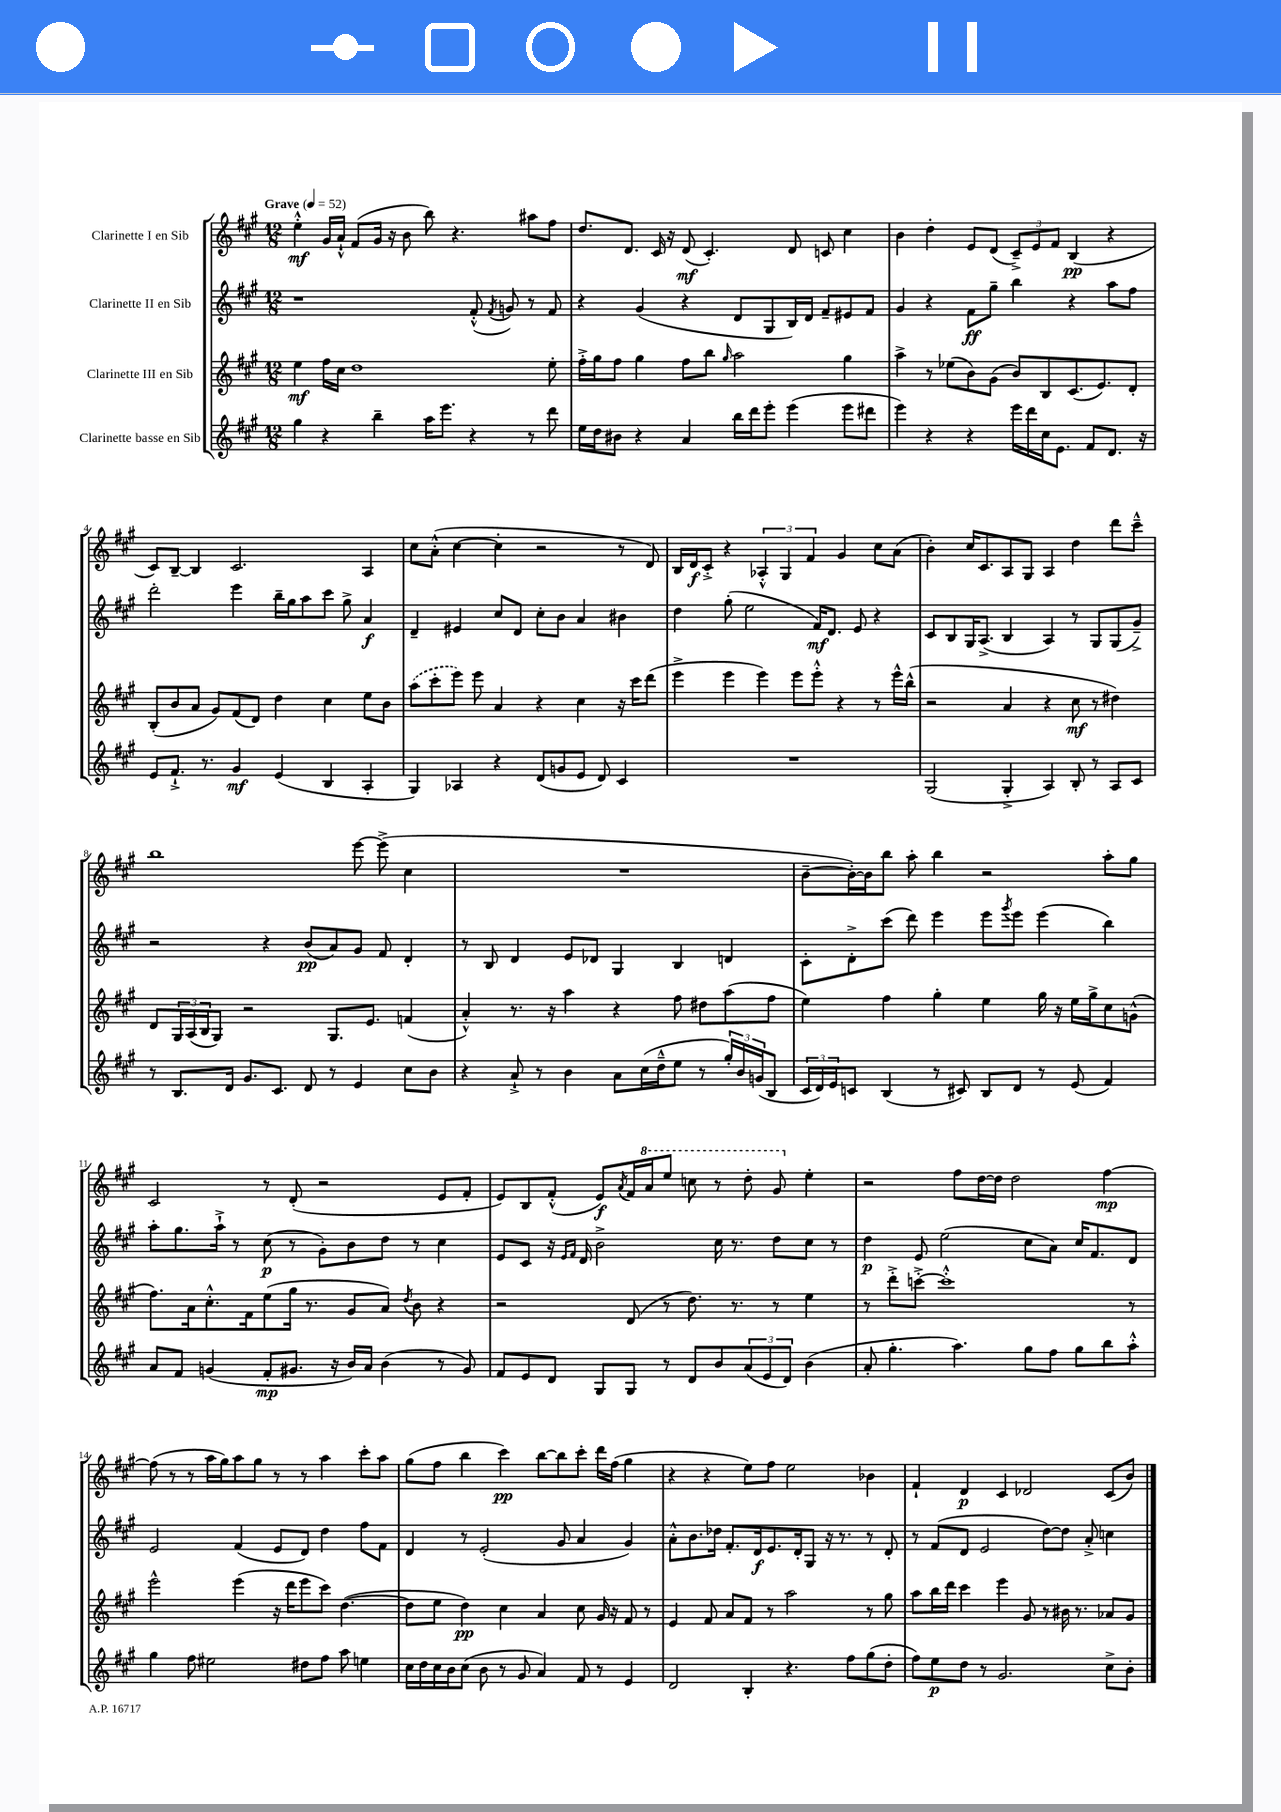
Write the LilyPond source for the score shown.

<<
\new StaffGroup <<
\new Staff = "s0" \with { instrumentName = "Clarinette I en Sib" } {
    \clef treble \key a \major \numericTimeSignature \time 12/8 \tempo "Grave" 4 = 52
    e''4-.-^\mf gis'16 a'16-!-^ fis'8( gis'16 r16 b'8 b''8) r4. ais''8 fis''8 |
    d''8. d'8. cis'16 r16 d'8\mf( cis'4.-.) d'8 c'8 cis''4 |
    b'4 d''4-. e'8 d'8( \tuplet 3/2 { cis'8--->) e'8 fis'8 } b4\pp( r4 |
    cis'8) b8~-- b4 cis'2. a4 |
    cis''8 a'8-.-^( cis''4~ cis''4-. r2 r8 d'8) |
    b16 d'16\f cis'8-.-> r4 \tuplet 3/2 { aes4-.-^ gis4 fis'4 } gis'4 cis''8 a'8( |
    b'4-.) cis''16 cis'8. a8 gis8 a4 d''4 d'''8 cis'''8---^ |
    b''1 e'''8~ e'''8->( cis''4 |
    R1. |
    b'8~-- b'16~-.) b'16 b''8 a''8-. b''4 r2 a''8-. gis''8 |
    cis'2 r8 d'8-.( r2 e'8 fis'8-. |
    e'8) b8 fis'8-.-^( e'8\f) \acciaccatura { a'8 } fis'16 \ottava #1 a''16 e'''8 c'''8 r8 d'''8-. gis''8 \ottava #0 e''4-. |
    r2 fis''8 d''16~ d''16 d''2 fis''4~\mp |
    fis''8( r8 r8 a''16 gis''16) a''8 gis''8 r8 r8 a''4 cis'''8-. a''8 |
    gis''8( fis''8 b''4 cis'''4\pp) b''8~ b''8 cis'''8-. d'''16 fis''16( gis''4 |
    r4 r4 e''8) fis''8 e''2 bes'4 |
    fis'4-! d'4\p cis'4 des'2 cis'8( b'8) \bar "|." |
}
\new Staff = "s1" \with { instrumentName = "Clarinette II en Sib" } {
    \clef treble \key a \major \numericTimeSignature \time 12/8
    r1 fis'8-.-^( \acciaccatura { fis'8 } g'8) r8 fis'8 |
    r4 gis'4( r4 d'8 gis8 b16) d'16 fis'8-- eis'8 fis'8 |
    gis'4 r4 fis'8\ff gis''8-- b''4 r4 a''8 fis''8 |
    d'''2-. e'''4 b''16-- gis''16 a''8 cis'''8 gis''8-> a'4\f |
    d'4-- eis'4 cis''8 d'8 cis''8-. b'8 a'4 bis'4 |
    d''4 gis''8-.( e''2 fis'16\mf) d'8. e'8 r4 |
    cis'8 b8 gis16 a8.->( b4 a4) r8 gis8 gis8( gis'8--->) |
    r2 r4 b'8\pp( a'8) gis'8 fis'8 d'4-. |
    r8 b8 d'4 e'8 des'8 gis4 b4 d'4 |
    cis'8-. d'8-.-> cis'''8( d'''8) e'''4 e'''8 \acciaccatura { gis'''8 } e'''8 e'''4( b''4) |
    a''8-. gis''8. a''16-!-> r8 cis''8\p( r8 gis'8-.) b'8 d''8 r8 cis''4 |
    e'8 cis'8 r16 \grace { e'16 fis'16 } d'16 b'2-> cis''16 r8. d''8 cis''8 r8 |
    d''4\p e'8 e''2( cis''8 a'8) cis''16 fis'8. d'8 |
    e'2 fis'4( e'8 d'8) d''4 fis''8 fis'8 |
    d'4 r8 e'2-.( gis'8 a'4 gis'4) |
    a'8-.-^ b'8. des''16 fis'8.-. d'16\f e'8. d'16-. gis8 r16 r8. r8 d'8-. |
    r8 fis'8( d'8 e'2 d''8~) d''8 a'8-.-> c''4 \bar "|." |
}
\new Staff = "s2" \with { instrumentName = "Clarinette III en Sib" } {
    \clef treble \key a \major \numericTimeSignature \time 12/8
    e''4\mf fis''16 cis''16 d''1 e''8-. |
    fis''16-.-> gis''16 fis''8 gis''4 fis''8 b''8 \grace { gis''16 } a''2 gis''4 |
    a''4-> r8 ees''8( b'8) gis'8( b'8) b8 cis'8.( e'8.) d'8-. |
    b8-.( b'8 a'8 gis'8) fis'8( d'8) d''4 cis''4 e''8 b'8 |
    \once \slurDashed a''8( cis'''8-. e'''8) e'''8 a'4 r4 cis''4 r16 cis'''16 d'''8( |
    e'''4-> e'''4 e'''4) e'''8 e'''8-.-^ r4 r8 e'''16-^ b''16-^( |
    r2 a'4 r4 cis''8\mf r8 dis''4) |
    d'8 \tuplet 3/2 { gis16 a16( b16 } gis8) r2 gis8. e'8. f'4( |
    a'4-.-^) r8. r16 a''4 r4 fis''8 dis''8 a''8( fis''8 |
    e''4) fis''4 gis''4-. e''4 gis''16 r16 e''16 gis''16-> cis''8 g'8-^( |
    fis''8.) a'16 cis''8.-.-^ fis'16 e''8( gis''16 r8. gis'8 a'8) \acciaccatura { d''8 } b'8 r4 |
    r2 d'8( r8 d''8.) r8. r8 e''4 |
    r8 d'''8-.-> c'''8~-.-> c'''1-.-^ r8 |
    e'''2-^ e'''4( r16 d'''16 e'''8 cis'''8) d''4.~( |
    d''8 e''8 d''4\pp) cis''4 a'4 cis''8 gis'16 r16 fis'8 r8 |
    e'4 fis'8 a'8 fis'8 r8 a''2 r8 gis''8 |
    a''8 b''16 d'''16 cis'''4 e'''4 gis'8 r8 bis'16 r8. aes'8 gis'8 \bar "|." |
}
\new Staff = "s3" \with { instrumentName = "Clarinette basse en Sib" } {
    \clef treble \key a \major \numericTimeSignature \time 12/8
    gis''4 r4 b''4-- a''16 e'''8. r4 r8 d'''8 |
    e''16 d''16 bis'8 r4 a'4 b''16 d'''16 e'''8-. e'''4( e'''8 dis'''8 |
    e'''4) r4 r4 e'''16 d'''16 cis''16 e'8. fis'8 d'8. r16 |
    e'8 fis'8.-!-> r8. gis'4\mf e'4( b4 a4-. |
    gis4) aes4 r4 d'8( g'8 e'8 d'8) cis'4 |
    R1. |
    gis2( gis4-.-> a4) b8-. r8 a8 cis'8 |
    r8 b8. d'16 gis'8. cis'8. d'8 r8 e'4 cis''8 b'8 |
    r4 a'8-!-> r8 b'4 a'8 cis''16( d''16---^ e''8 r8 \tuplet 3/2 { gis''16-.) b'16 g'16( } b8 |
    \tuplet 3/2 { cis'16 d'16) e'16 } c'8 b4( r8 cis'8) b8 d'8 r8 e'8( fis'4) |
    a'8 fis'8 g'4( fis'8-.\mp gis'8. r16 b'16) a'16 b'4( r8 gis'8) |
    fis'8 e'8 d'8 gis8 gis8 r8 d'8 b'8 \tuplet 3/2 { a'8( e'8 d'8) } b'4( |
    a'8-. gis''4.-. a''4.) gis''8 fis''8 gis''8 b''8 a''8-.-^ |
    gis''4 fis''8 eis''2 dis''8 fis''8 a''8 e''4 |
    cis''16 d''16 cis''16 b'16 cis''8( b'8 r8 gis'8 a'4) fis'8 r8 e'4 |
    d'2 b4-. r4. fis''8 gis''8( d''8-. |
    fis''8) e''8\p d''8 r8 gis'2. cis''8-> b'8-. \bar "|." |
}
>>
>>
